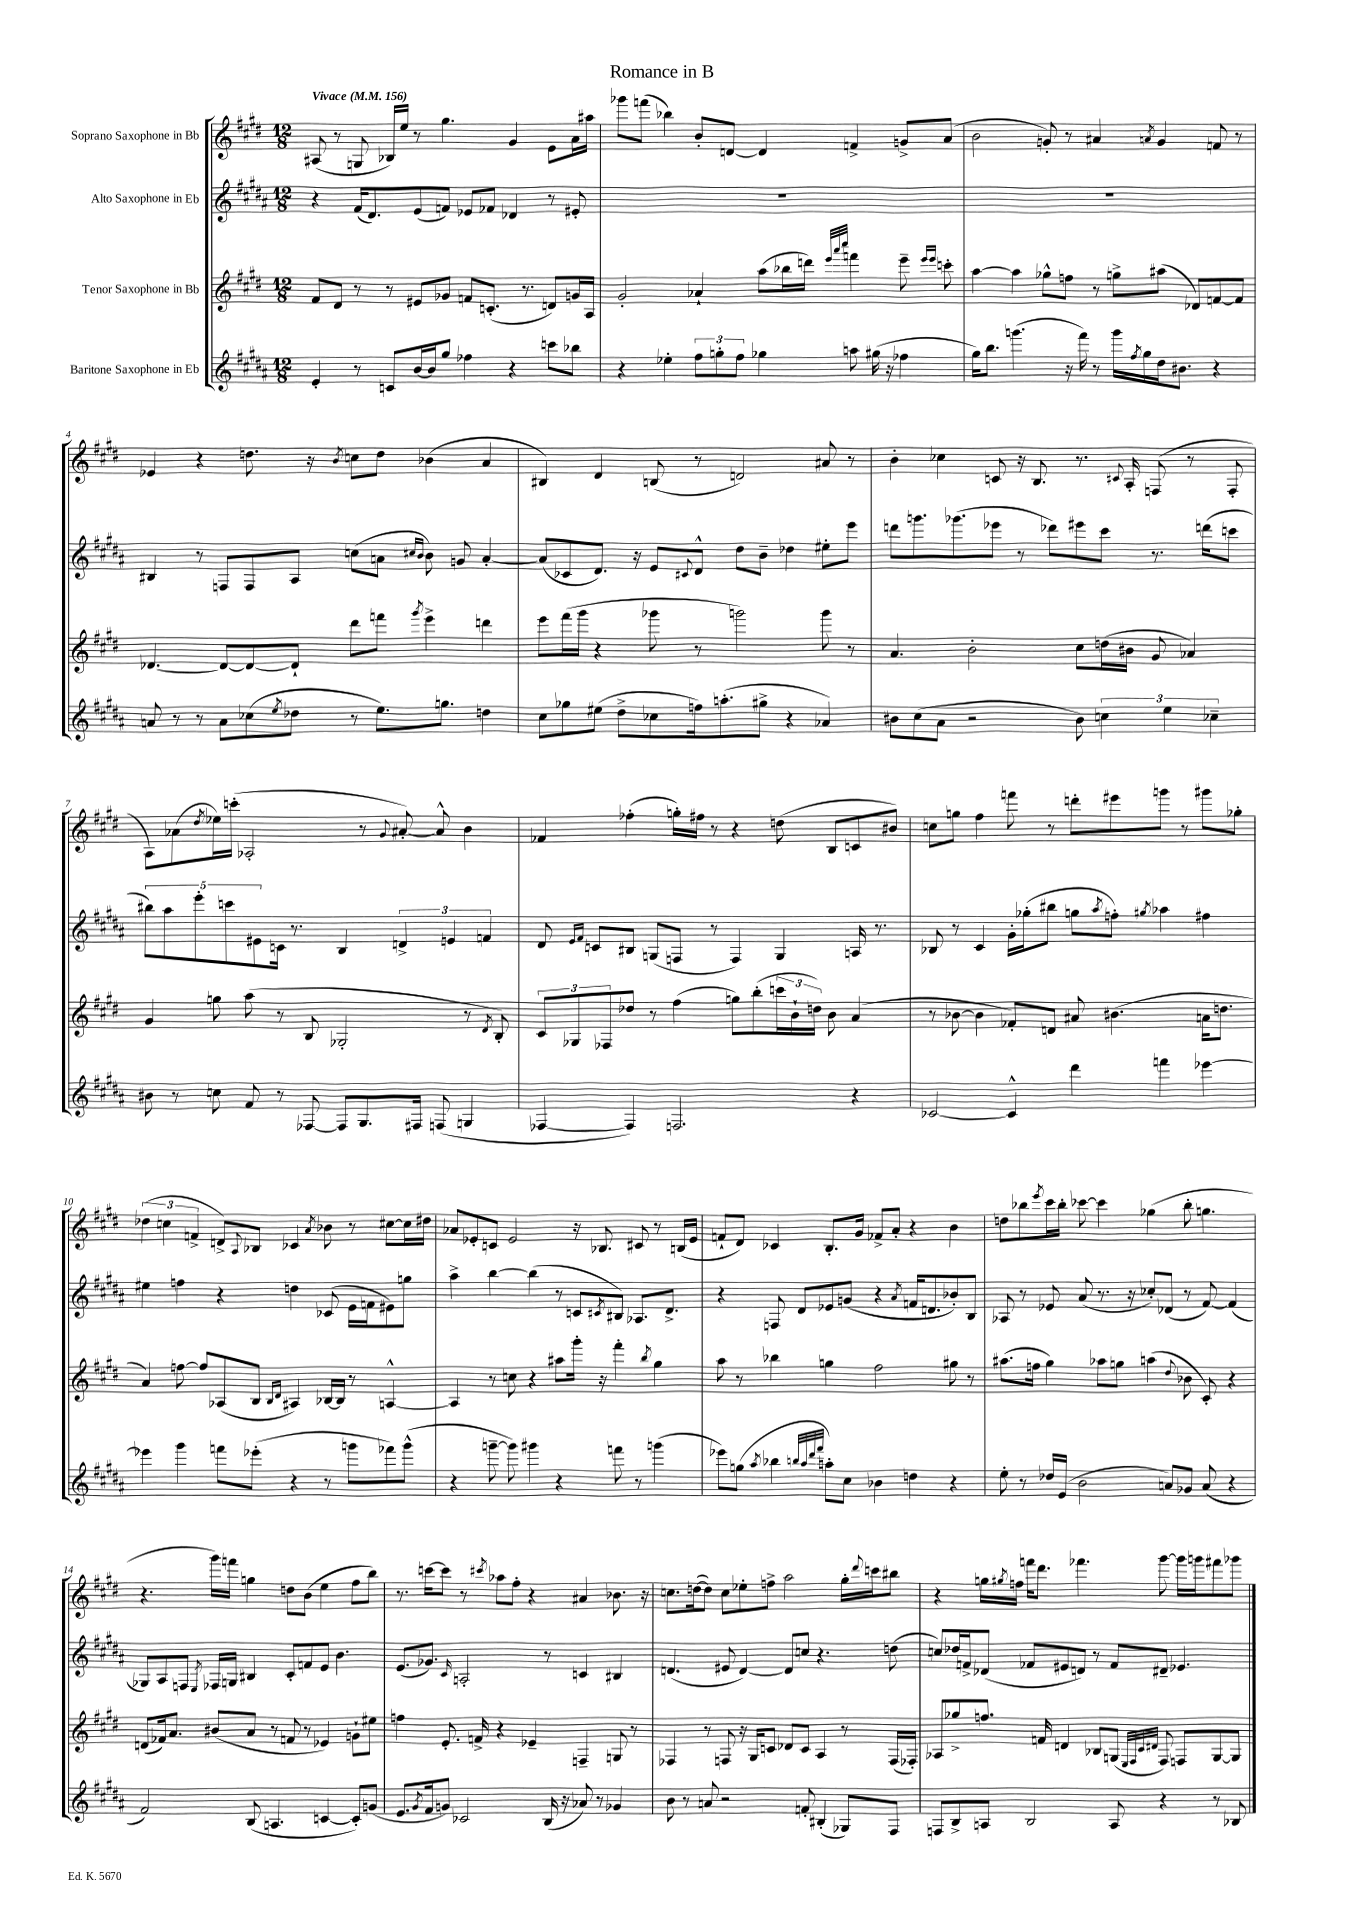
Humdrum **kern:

**kern	**kern	**kern	**kern
*part4	*part3	*part2	*part1
*staff4	*staff3	*staff2	*staff1
*I"Baritone Saxophone in Eb	*I"Tenor Saxophone in Bb	*I"Alto Saxophone in Eb	*I"Soprano Saxophone in Bb
*clefG2	*clefG2	*clefG2	*clefG2
*k[f#c#g#d#a#]	*k[f#c#g#d#]	*k[f#c#g#d#a#]	*k[f#c#g#d#]
*M12/8	*M12/8	*M12/8	*M12/8
*MM156	*MM156	*MM156	*MM156
=1	=1	=1	=1
!	!	!	!LO:TX:a:B:t=Vivace
4e'/	8f#/L	4r	(8A#X/
.	8d#/J	.	8r
8r	8r	(16f#/KL	8Gn/
.	.	8.d#/)	.
8cn/L	8r	.	16B-X/LL)
.	.	.	16ee/JJ
[16b/L	8e#X/L	(8e/	8r
16b/J]	.	.	.
8gg#/J	8g-X/J	8fn/J)	4.gg#\
4ff-X\	8fn/L	8e-X/L	.
.	(8.cn'/J	8f-X/J	.
4r	.	4d-X/	4g#/
.	8.r	.	.
8cccn\L	8dn/L)	8r	8e\L
8bb-X\J	16gn/L	8e#X'/	16a\L
.	16A/JJ	.	16aa#X\JJ
=2	=2	=2	=2
4r	2g#'/	1.r	8ggg-X\L
.	.	.	(8fffn\J
4ee-X'\	.	.	4bb-X\)
12ff#\L	4a-X`/	.	8b'/L
12ggn'\	.	.	.
.	.	.	[8dn/J
12ff#\J	.	.	.
4gg-X\	(8aa\L	.	4d/]
.	16bb-X\L	.	.
.	16dddn\JJ)	.	.
.	32qqeee/LLL	.	.
.	32qqaaa/	.	.
.	32qqcccc#/JJJ	.	.
8aan\	4fffn\	.	4fn^/
(16gg#X\	.	.	.
16r	.	.	.
4ff-X\	8eee~\	.	8gn^/L
.	16qqeee/LL	.	.
.	16qqeee/JJ	.	.
.	8cccn'\	.	(8a/J
=3	=3	=3	=3
16gg#\KL)	[4aa\	1.r	2b\
8.bb\J	.	.	.
(4.gggn\	4aa\]	.	.
.	8gg-X^^\L	.	8gn'/)
16r	8ffn\J	.	8r
16fff#\)	.	.	.
8r	8r	.	4a#X/
16ggg\LL	8ggn^\L	.	.
8qff#/	.	.	.
16gg#\	.	.	.
.	.	.	8qan/
16dd#\J	(8aa#X\J	.	4g/
8.b#X\J	.	.	.
.	8d-X/L)	.	.
4r	[8fn/	.	8fn/
.	8f/J]	.	8r
!!LO:LB:g=z
=4	=4	=4	=4
8an/	[4.d-X/	4B#X/	4e-X/
8r	.	.	.
8r	.	8r	4r
8a\L	8d-/L_	8Fn/L	.
(8cc-X\	8d-/_	8F/	8.ddn\
8qee/	.	.	.
8dd-X\J	8d-`/J]	8A#/J	.
.	.	.	16r
.	.	.	8qb/
8r	8ddd#\L	(8ccn\L	8ccn\L
8.ee\L)	8fffn\J	8an\J	8dd\J
.	.	16qqcc#X/LL	.
.	8qggg#/	16qqb/JJ	.
.	4eee^\	8b\)	(4b-X\
8.ggn\J	.	.	.
.	.	8gn/	.
4ddn\	4dddn\	[4a'/	4a/
=5	=5	=5	=5
8cc#\L	8eee\L	(8a/L]	4B#X/)
8gg-X\	(16fff#\L	8c-X/	.
.	16ggg#\JJ	.	.
(8ee#X\J	4r	8.d#/J)	4d#/
8dd#^\L	.	.	.
.	.	16r	.
8cc-X\	8ggg-X\	8e/L	(8Bn/
.	.	8qqc#X/	.
16ffn\k)	8r	8d#^^/J	8r
(8.aan'\	.	.	.
.	2gggn\)	8dd#\L	2dn/)
8gg#X^\J	.	8b~\J	.
4r	.	4dd-X\	.
4a-X/)	8ggg\	8ee#X'\L	8a#X/
.	8r	8eee\J	8r
=6	=6	=6	=6
8b#X\L	4.a/	8dddn\L	4b'\
(8cc#\	.	8.gggn\	.
8a#\J	.	.	4cc-X\
.	.	(8.ggg-X\	.
2r	2b'\	.	.
.	.	8eee-X\J	8cn/
.	.	8r	16r
.	.	.	8.B/
.	.	8ddd-X\L)	.
8b#\)	8cc#\L	8eee#X\	8.r
6ccn\	(16ddn\L	8ccc#\J	.
.	.	.	8qqc#X/
.	16b#X\JJ	.	16A'/
.	8g#/	8.r	(8Fn/
6ee\	.	.	.
.	4a-X/)	.	8r
.	.	(16dddn\KL	.
6cc-X~\	.	.	.
.	.	8cccn\J	8F'/
!!LO:LB:g=z
=7	=7	=7	=7
8b#X\	4g#/	10bb#X\L)	8A\L)
.	.	10aa#\	.
8r	.	.	(8a-X\
.	.	10eee'\	.
.	.	.	8qdd#/
8ccn\	8ggn\	.	16ee-X\L)
.	.	10cccn\	.
.	.	.	(16cccn'\JJ
8f#/	(8aa\	.	2A-X'/
.	.	10e#X\	.
8r	8r	16cn\Jk	.
.	.	8.r	.
[8F-X/	8B/	.	.
8F-/L]	2G-X'/	4B/	.
8.G#/	.	.	8r
.	.	.	8qqg#/
.	.	6dn^/	[8a#X'/)
16F#X/Jk	.	.	.
(8Fn/	.	.	8a#^^/]
.	.	6en/	.
4Gn/	8r	.	4b\
.	.	6fn/	.
.	8qd#/	.	.
.	8B'/)	.	.
=8	=8	=8	=8
[4F-X/	12c#/L	8d#/	4f-X/
.	12G-X/	.	.
.	.	16qqe/LL	.
.	.	16qqf#/JJ	.
.	.	8cn/L	.
.	12F-X/	.	.
4F-/])	8dd-X/J	8B#X/J	(4ff-X'\
.	8r	(8Gn/L	.
2.Fn/	(4ff#\	8Fn/J	16ggn'\LL)
.	.	.	16ff#X\JJ
.	.	8r	8r
.	8ggn\L)	4F/)	4r
.	(8bb'\	.	.
.	24cccn\L	4G/	(8ddn\
.	24b`\	.	.
.	24ddn\JJ)	.	.
.	8b\	.	8B/L
4r	(4a/	16An/	8cn/
.	.	8.r	.
.	.	.	8b#X/J)
=9	=9	=9	=9
[2c-X/	8r	8B-X/	8ccn\L
.	[8b-X\	8r	8ggn\J
.	4b-\]	4c#/	4ff#\
4c-^^/]	8f-X'/L)	16g#'\LL	8fffn\
.	.	(16gg-X'\J	.
.	8dn/J	8bb#X\J	8r
4ddd#\	8a#X/	8ggn\L	8dddn'\L
.	.	8qaa#/	.
.	(4.b#X\	8ffn'\J)	8eee#X\
.	.	8qgg#X/	.
4fffn\	.	4aa-X\	8gggn\J
.	.	.	8r
[4eee-X\	16an\KL	4ff#X\	8ggg#X\L
.	8.ddn\J	.	.
.	.	.	8gg-X'\J
!!LO:LB:g=z
=10	=10	=10	=10
4eee-X\]	4a/)	4ee#X\	(6dd-X\
.	.	.	6ccn\
4ggg#\	[8ffn\	4ffn\	.
.	.	.	6fn^/
.	8ff/L]	.	.
8fffn\L	(8A-X/	4r	8dn^/L)
.	.	.	8qqA/
(8eee-X'\J	8B/J	.	8B-X/J
.	16qqB/LL	.	.
.	16qqd#/JJ	.	.
4r	4A#X/)	4ddn\	4c-X/
.	.	.	8qa/
8r	[16B-X/LL	(8c-X/	8b-X\
.	16B-/JJ]	.	.
8gggn\L	8r	16e\LL	8r
.	.	16fn\J	.
8fff-X\)	[4An^^/	8e#X\)	[8cc#X\L
(8ggg^^\J	.	8ggn\J	16cc#\L]
.	.	.	16dd#X\JJ
=11	=11	=11	=11
4r	4A/]	4aa#^\	8a-X/L
.	.	.	8e-X'/
[8gggn~\	8r	[4bb\	8cn/J
8ggg\])	8ccn\	.	2e-/
4ggg#X\	4r	(4bb\]	.
4r	8aa#X\L	8r	.
.	16ggg#'\Jk	8cn/L	16r
.	16r	.	8.B-X/
.	.	8qc#X/	.
8fffn\	4fff#'\	8B#X/J)	.
8r	.	8.A-X/L	8c#X/
.	8qbb/	.	.
(4gggn\	4gg#\	.	8r
.	.	8.d#^/J	.
.	.	.	(16Bn/LL
.	.	.	16e-/JJ
=12	=12	=12	=12
8eee-X\L)	8aa\	4r	8fn`/L
(8ggn\J	8r	.	8d#/J)
8qaa#/	.	.	.
4bb-X\	4bb-X\	8Fn/	4c-X/
.	.	8d#/L	.
32qqbbn/LLL	.	.	.
32qqaa#/	.	.	.
32qqddd#/	.	.	.
32qqfff#/JJJ	.	.	.
8aan'\L)	4ggn\	8e-X/	8.B'/L
8cc#\J	.	(8gn/J	.
.	.	.	16g#/Jk
4b-X\	2ff#\	4r	8f-X^/L
.	.	.	8a'/J
.	.	8qa#/	.
4ddn\	.	16fn/KL	4r
.	.	8.dn/	.
4r	8gg#X\	8b-X'/)	4b\
.	8r	8B/J	.
=13	=13	=13	=13
8ee'\	(8.aa#X\L	8A-X/	8ddn\L
8r	.	8r	8bb-X\
.	16ffn\Jk	.	.
.	.	.	8qeee/
16dd-X/LL	4gg#\)	8e-X/	16ccc#\L
(16e/JJ	.	.	16bb-'\JJ
2b\	.	(8a#/	[8ccc-X\
.	8aa-X\L	8.r	4ccc-\]
.	8ggn\J	.	.
.	.	16r	.
.	(4aan\	8cc-X'/L)	(4gg-X\
8an/L)	.	(8d-X/J	.
.	8qqdd#/	.	.
8g-X/J	8b-X\	8r	8bb-'\
(8a/	8c#'/)	[8f#/)	4.ggn\
4r	4r	(4f#/]	.
!!LO:LB:g=z
=14	=14	=14	=14
2f#/)	(8dn/L	8G-X/L)	4.r
.	16f-X/k)	8A#/	.
.	8.a/J	.	.
.	.	8Fn/J	.
.	.	8qE/	.
.	(8b#X/L	16F-X/LL	16ggg#\LL)
.	.	16Gn/JJ	16fffn\JJ
(8B/	8a/J	4B#X/	4ggn\
4.An/	8r	.	.
.	8fn/	8c#'/L	8ddn\L
.	8r	8fn/	(8b\J
[4cn/	4e-X/)	8e/J	4ee\
.	.	4.b\	.
8c'/L])	8gn`\L	.	8ff#\L
(8gn/J	8ee#X\J	.	8bb\J)
=15	=15	=15	=15
8.e/L	4ffn\	(8.e/L	8.r
8qg#/	.	.	.
16f#/k	.	8.g-X/J)	[16cccn\KL
8gn/J)	8.e'/	.	8ccc\J]
.	.	16qqc#/	.
2c-X/	.	2An'/	8r
.	16fn^/	.	.
.	.	.	8qccc#X/
.	4r	.	8aa-X\L
.	.	.	8ff#'\J
.	4e-X~/	.	4r
(16B/	.	8r	.
16r	.	.	.
8a-X/)	4Fn~/	4cn/	4a#X/
8r	.	.	.
4g-X/	8Gn/	4B#X/	8.b-X\
.	8r	.	.
.	.	.	16r
=16	=16	=16	=16
8b\	4F-X/	(4.dn/	8.ccn\L
8r	.	.	.
.	.	.	([16ddn\k
8an/	8r	.	8dd\J])
2r	8Fn/	8e#X/	8cc\L
.	16r	[4d/)	8ee-X'\
.	16G#/KL	.	.
.	8cn/J	.	8ffn^\J
.	8d-X/L	8d/L]	2aa\
8fn'/	8c/J	8ccn/J	.
(4B#X'/	4A/	4.r	.
8G-X/L)	8r	.	16gg#'\LL
.	.	.	8qqddd#/
.	.	.	16cccn\J
8F#/J	(16F/LL	(8ddn\	8bb#X\J
.	16F-X'/JJ)	.	.
=17	=17	=17	=17
8Fn/L	8A-X/L	8ccn/L)	4r
8B^/	8gg-X^/	16dd-X/L	.
.	.	16fn^/J	.
8An/J	8.ffn/J	(8d-X/J	16ggn\LL
.	.	.	8qgg#X/
.	.	.	16ffn\JJ
2B/	.	8f-X/L	16fffn\KL
.	16fn/	.	8.ddd#\J
.	4dn/	8e#X/	.
.	.	8dn/J)	4.fff-X\
.	8B-X/L	8r	.
8A/	(8Gn/J	8f-/L	.
.	32qqE/LLL	.	.
.	32qqF#/	.	.
.	32qqc#/	.	.
.	32qqd#X/JJJ	.	.
4r	8F#/)	8d#X~/J	[8ggg#\
.	8Fn/L	4.e-X/	16ggg#\LL]
.	.	.	16gggn\J
8r	[8G/	.	8fff#X\
8B-X/	8G/J]	.	8ggg-X\J
==	==	==	==
*-	*-	*-	*-
